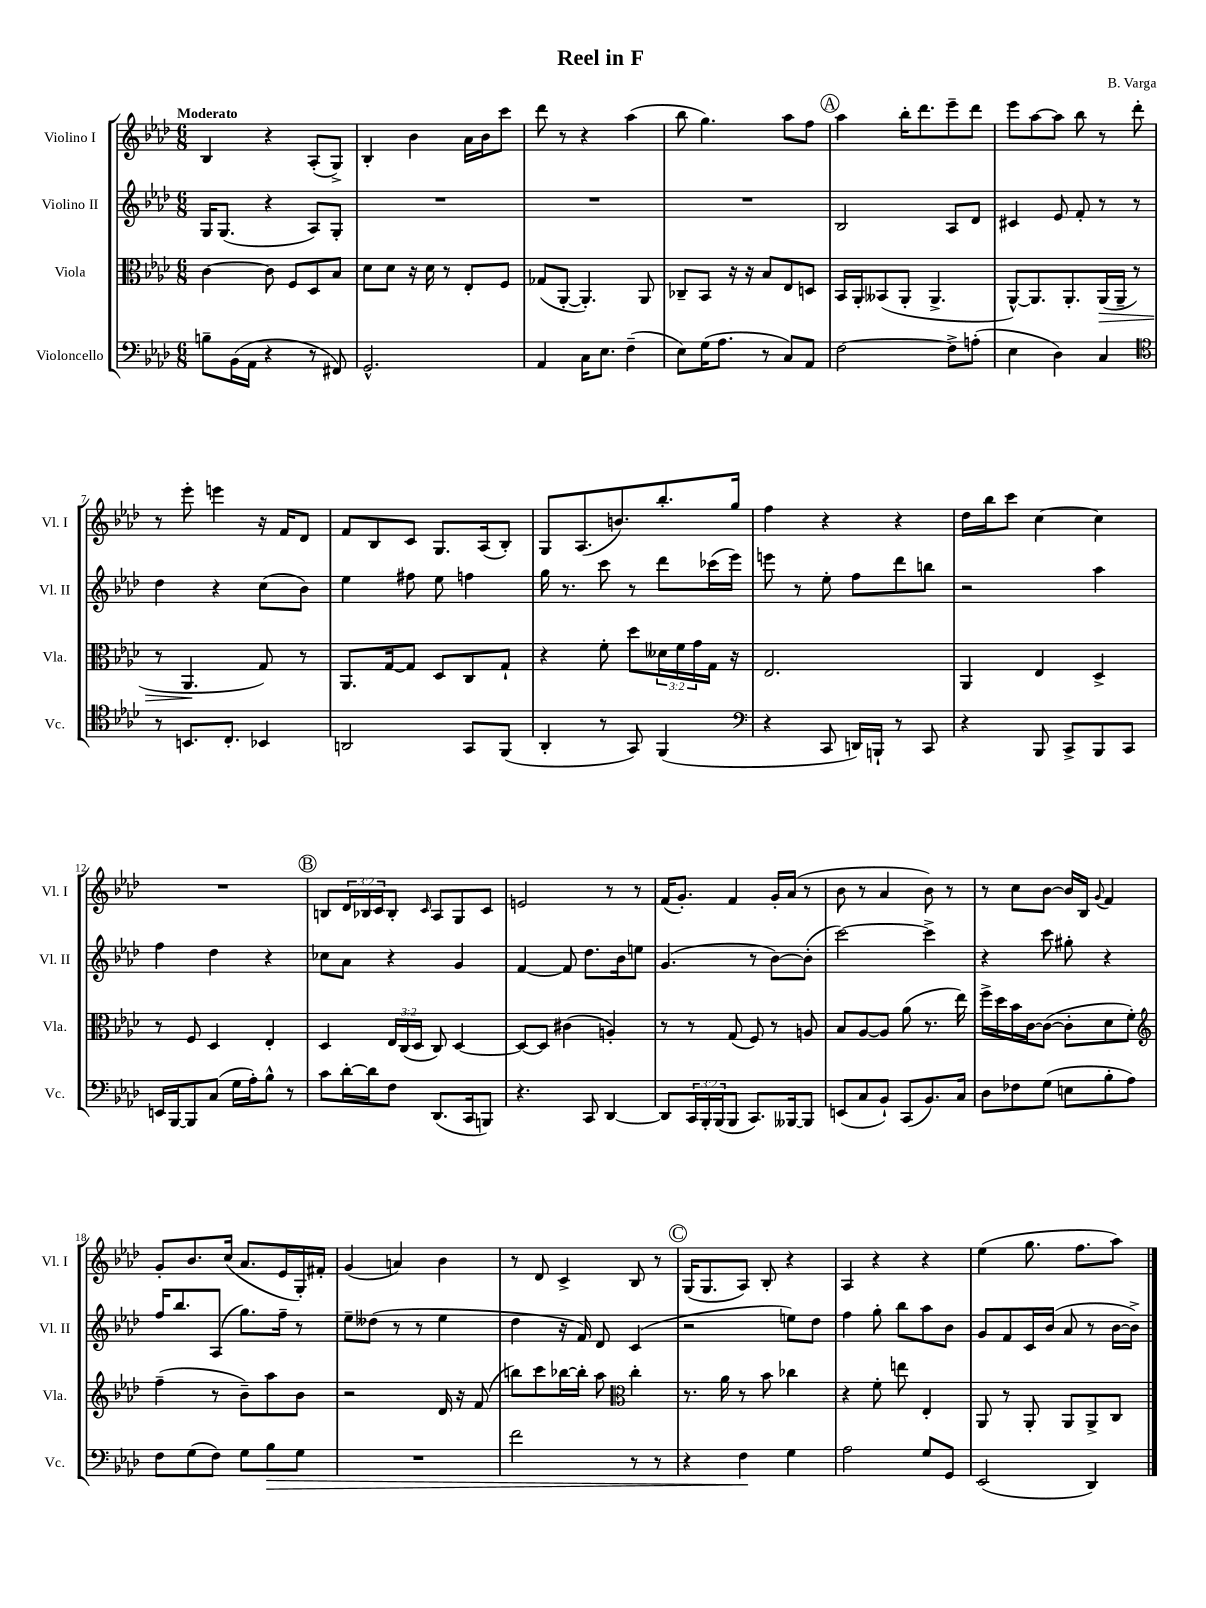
\header { title = "Reel in F" composer = "B. Varga" }
<<
\new StaffGroup <<
\new Staff = "s0" \with { instrumentName = "Violino I" shortInstrumentName = "Vl. I" } {
    \clef treble \key aes \major \numericTimeSignature \time 6/8 \override Staff.TupletNumber.text = #tuplet-number::calc-fraction-text \tempo "Moderato"
    bes4 r4 aes8-.( g8->) |
    bes4-. bes'4 aes'16 bes'16 c'''8 |
    des'''8 r8 r4 aes''4( |
    bes''8 g''4.) aes''8 f''8 |
    \mark \markup { \circle "A" } aes''4 bes''16-. des'''8. ees'''8-- des'''8 |
    ees'''8 aes''8~ aes''8 bes''8 r8 des'''8-. |
    r8 ees'''8-. e'''4 r16 f'16 des'8 |
    f'8 bes8 c'8 g8. aes16( bes8-.) |
    g8 aes8.( b'8.) bes''8.-. g''16 |
    f''4 r4 r4 |
    des''16 bes''16 c'''8 c''4~ c''4 |
    R2. |
    \mark \markup { \circle "B" } b8 \tuplet 3/2 { des'16 bes16 c'16 } bes8-. \grace { c'16 } aes8 g8 c'8 |
    e'2 r8 r8 |
    f'16( g'8.-.) f'4 g'16-. aes'16( r8 |
    bes'8 r8 aes'4 bes'8) r8 |
    r8 c''8 bes'8~ bes'16 bes16 \appoggiatura { g'8 } f'4 |
    g'8-. bes'8. c''16( aes'8. ees'16 g16-.) fis'16-. |
    g'4( a'4) bes'4 |
    r8 des'8 c'4-> bes8 r8 |
    \mark \markup { \circle "C" } g16( g8. aes8) bes8-. r4 |
    aes4 r4 r4 |
    ees''4( g''8. f''8. aes''8) \bar "|." |
}
\new Staff = "s1" \with { instrumentName = "Violino II" shortInstrumentName = "Vl. II" } {
    \clef treble \key aes \major \numericTimeSignature \time 6/8
    g16 g8.( r4 aes8) g8-. |
    R2. |
    R2. |
    R2. |
    \mark \markup { \circle "A" } bes2 aes8 des'8 |
    cis'4 ees'8 f'8-. r8 r8 |
    des''4 r4 c''8( bes'8) |
    ees''4 fis''8 ees''8 f''4 |
    g''16 r8. c'''8 r8 des'''8 ces'''16( ees'''16) |
    e'''8 r8 ees''8-. f''8 des'''8 b''8 |
    r2 aes''4 |
    f''4 des''4 r4 |
    \mark \markup { \circle "B" } ces''8 aes'8 r4 g'4 |
    f'4~ f'8 des''8. bes'16 e''8 |
    g'4.( r8 bes'8~) bes'8-.( |
    c'''2~) c'''4-> |
    r4 c'''8 gis''8-. r4 |
    f''16 bes''8. aes8( g''8.) f''16-- r8 |
    ees''8-- deses''8( r8 r8 ees''4 |
    des''4 r16 f'16) des'8 c'4( |
    \mark \markup { \circle "C" } r2 e''8) des''8 |
    f''4 g''8-. bes''8 aes''8 bes'8 |
    g'8 f'8 c'16 bes'16( aes'8 r8 bes'16~ bes'16->) \bar "|." |
}
\new Staff = "s2" \with { instrumentName = "Viola" shortInstrumentName = "Vla." } {
    \clef alto \key aes \major \numericTimeSignature \time 6/8 \override Staff.TupletNumber.text = #tuplet-number::calc-fraction-text
    c'4~ c'8 f8 des8 bes8 |
    des'8 des'8 r16 des'16 r8 ees8-. f8 |
    ges8( aes,8~-. aes,4.-.) aes,8 |
    ces8-- bes,8 r16 r16 bes8 ees8 d8 |
    \mark \markup { \circle "A" } bes,16 aes,16-. beses,8( aes,8-. aes,4.-> |
    aes,8~-^) aes,8. aes,8.-. aes,16\>( aes,16-- r8 |
    r8 aes,4.\! g8) r8 |
    aes,8. g16~ g8 des8 c8 g8-! |
    r4 f'8-. des''8 \tuplet 3/2 { deses'16 f'16 g'16 } g16 r16 |
    ees2. |
    aes,4 ees4 des4-> |
    r8 f8 des4 ees4-. |
    \mark \markup { \circle "B" } des4 \tuplet 3/2 { ees16 c16( des16 } c8) des4~ |
    des8~ des8 cis'4( a4-.) |
    r8 r8 g8( f8) r8 a8 |
    bes8 aes8~ aes8 aes'8( r8. ees''16) |
    f''16-> des''16 bes'16 c'16~ c'8~( c'8-. des'8 f'8-.) |
    \clef treble f''4--( r8 bes'8--) aes''8 bes'8 |
    r2 des'16 r16 f'8( |
    b''8) c'''8 bes''16~ bes''16-. aes''8 \clef alto c''4-. |
    \mark \markup { \circle "C" } r8. aes'16 r8 bes'8 ces''4 |
    r4 f'8-. e''8 ees4-. |
    aes,8 r8 aes,8-. aes,8 aes,8-> c8 \bar "|." |
}
\new Staff = "s3" \with { instrumentName = "Violoncello" shortInstrumentName = "Vc." } {
    \clef bass \key aes \major \numericTimeSignature \time 6/8 \override Staff.TupletNumber.text = #tuplet-number::calc-fraction-text
    b8-- bes,16( aes,16 r4 r8 fis,8) |
    g,2.-^ |
    aes,4 c16 ees8. f4--( |
    ees8) g16( aes8. r8 c8) aes,8 |
    \mark \markup { \circle "A" } f2~ f8-> a8-.( |
    ees4 des4) c4 |
    \clef tenor r8 b,8. c8.-. bes,4 |
    a,2 g,8 f,8( |
    aes,4-. r8 g,8) f,4( |
    \clef bass r4 c,8 d,16) b,,16-! r8 c,8 |
    r4 bes,,8 c,8-> bes,,8 c,8 |
    e,16 bes,,16~ bes,,8 c8( g16 aes16-.) bes8-^ r8 |
    \mark \markup { \circle "B" } c'8 des'16~-. des'16 f8 des,8.( c,16 b,,8) |
    r4. c,8 des,4~ |
    des,8 \tuplet 3/2 { c,16 bes,,16-. bes,,16( } bes,,8 c,8.) beses,,16~ beses,,8 |
    e,8( c8 bes,8-!) c,8( bes,8.) c16 |
    des8 fes8 g8( e8 bes8-. aes8) |
    f8 g8( f8) g8 bes8\> g8 |
    R2. |
    f'2 r8 r8 |
    \mark \markup { \circle "C" } r4 f4\! g4 |
    aes2 g8 g,8 |
    ees,2( des,4) \bar "|." |
}
>>
>>
